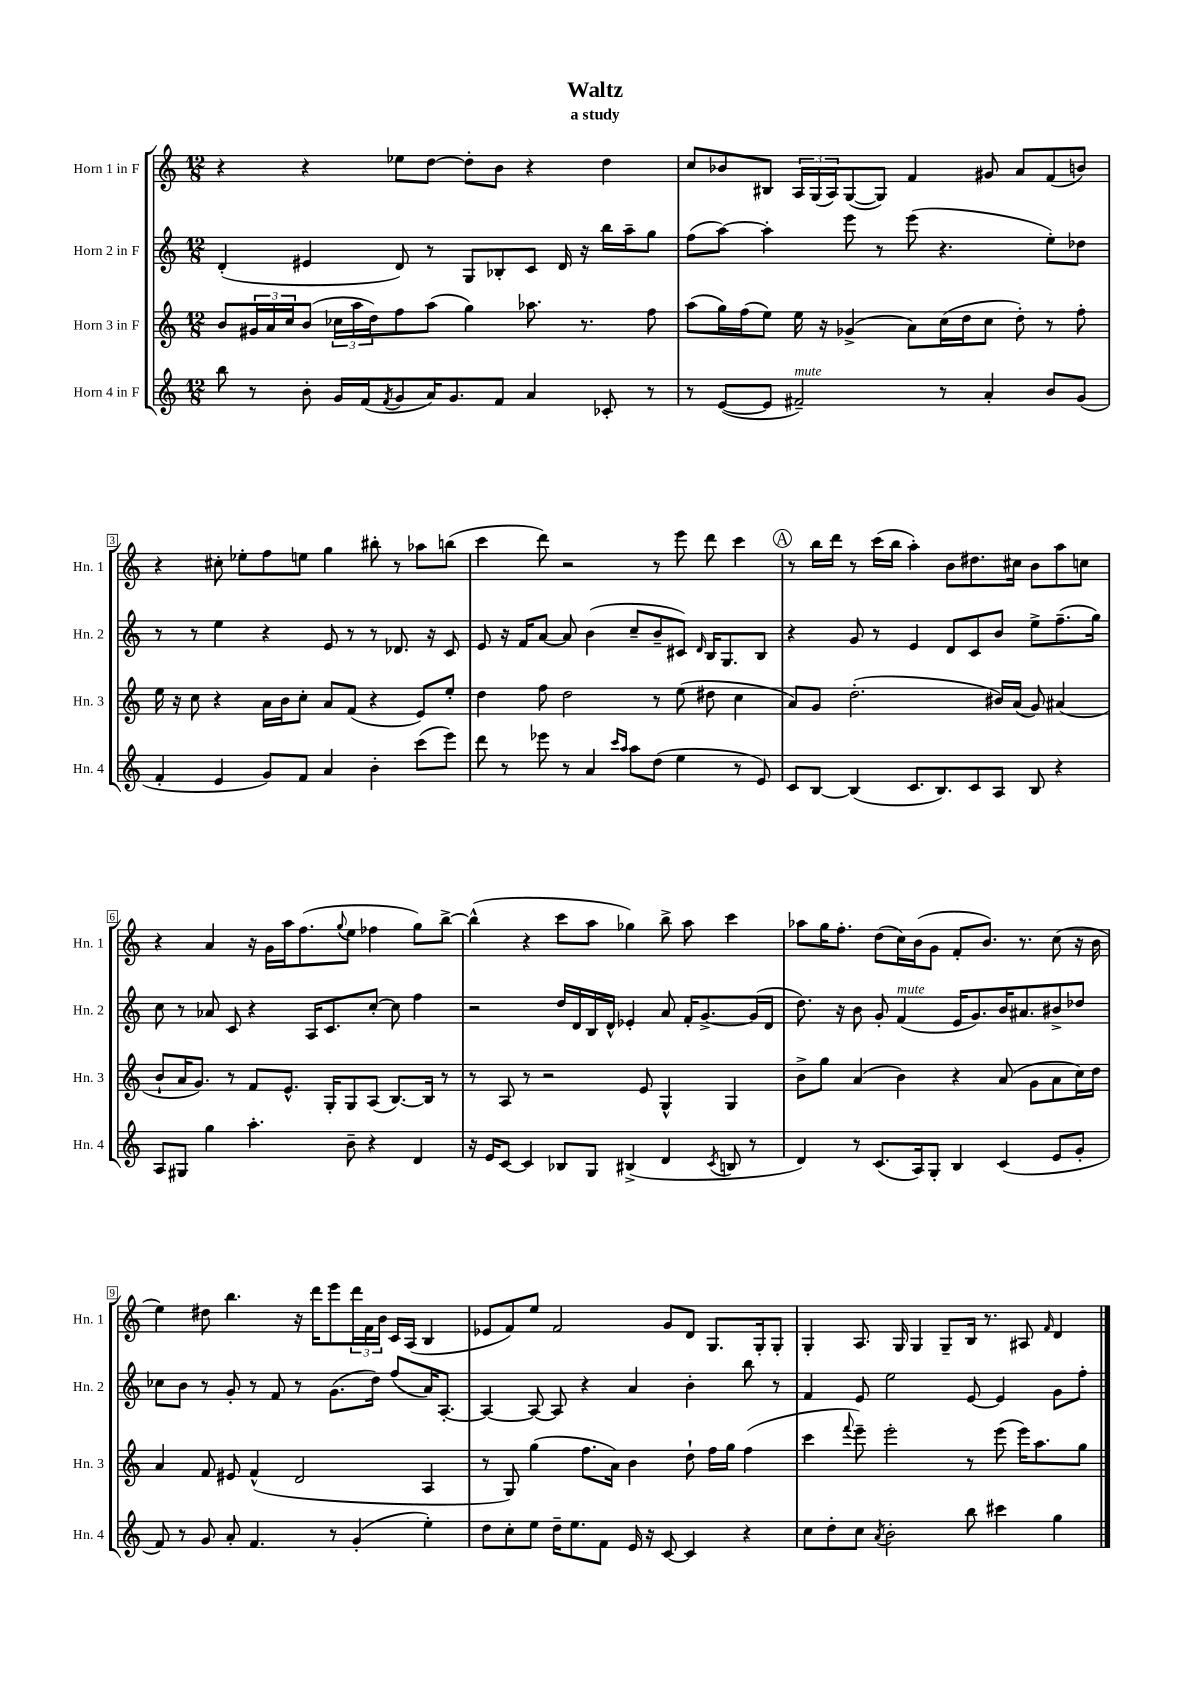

**kern	**kern	**kern	**kern
*part4	*part3	*part2	*part1
*staff4	*staff3	*staff2	*staff1
*I"Horn 4 in F	*I"Horn 3 in F	*I"Horn 2 in F	*I"Horn 1 in F
*I'Hn. 4	*I'Hn. 3	*I'Hn. 2	*I'Hn. 1
*clefG2	*clefG2	*clefG2	*clefG2
*k[]	*k[]	*k[]	*k[]
*M12/8	*M12/8	*M12/8	*M12/8
=1	=1	=1	=1
8bb\	8b/L	(4d'/	4r
8r	24g#X/L	.	.
.	24a/	.	.
.	24cc/J	.	.
8b'\	(8b/J	4e#X/	4r
16g/LL	24cc-X\LL	.	.
.	24aa\	.	.
(16f/J	.	.	.
.	24dd\J)	.	.
8qf/	.	.	.
8g/	8ff\	8d/)	8ee-X\L
16a/K)	(8aa\J	8r	[8dd\J
8.g/	.	.	.
.	4gg\)	8G/L	8dd'\L]
8f/J	.	8B-X'/	8b\J
4a/	8.aa-X\	8c/J	4r
.	.	16d/	.
.	8.r	16r	.
8c-X'/	.	16bb\LL	4dd\
.	.	16aa~\J	.
8r	8ff\	8gg\J	.
=2	=2	=2	=2
8r	(8aa\L	(8ff\L	8cc/L
([8e/L	16gg\L)	[8aa\J)	8b-X/
.	(16ff\J	.	.
8e/J]	8ee\J)	4aa'\]	8B#X/J
!LO:TX:a:i:t=mute	!	!	!
2f#X~/)	16ee\	.	24A/LL
.	.	.	(24G/
.	16r	.	.
.	.	.	24A/J)
.	(4g-X^/	8eee\	([8G/
.	.	8r	8G/J])
.	8a\L)	(8eee\	4f/
8r	(16cc\L	4.r	.
.	16dd\J	.	.
4a'/	8cc\J	.	8g#X/
.	8dd'\)	.	8a/L
8b/L	8r	8ee'\L)	(8f/
(8g/J	8ff'\	8dd-X\J	8bn/J)
!!LO:LB:g=z
=3	=3	=3	=3
4f'/	16ee\	8r	4r
.	16r	.	.
.	8cc\	8r	.
4e/	4r	4ee\	8cc#X'\
.	.	.	8ee-X'\L
8g/L)	16a\LL	4r	8ff\
.	16b\J	.	.
8f/J	8cc'\J	.	8een\J
4a/	8a/L	8e/	4gg\
.	(8f/J	8r	.
4b'\	4r	8r	8bb#X'\
.	.	8.d-X/	8r
(8ccc\L	8e/L)	.	8aa-X\L
.	.	16r	.
8eee\J)	8ee'/J	8c/	(8bbn\J
=4	=4	=4	=4
8ddd\	4dd\	8e/	4ccc\
8r	.	16r	.
.	.	16f/KL	.
8eee-X\	8ff\	[8a/J	8ddd\)
8r	2dd\	8a/]	2r
4a/	.	(4b\	.
16qqccc/LL	.	.	.
16qqaa/JJ	.	.	.
8aa\L	.	8cc~/L	.
(8dd\J	8r	8b~/	8r
4ee\	(8ee\	8c#X/J)	8eee\
.	.	16qqd/	.
.	8dd#X\	16B/KL	8ddd\
.	.	8.G/	.
8r	4cc\	.	4ccc\
8e/)	.	8B/J	.
!!LO:REH:place=s1:t=A
=5	=5	=5	=5
8c/L	8a/L)	4r	8r
[8B/J	8g/J	.	16bb\LL
.	.	.	16ddd\JJ
(4B/]	(2.dd'\	8g/	8r
.	.	8r	(16ccc\LL
.	.	.	16bb\JJ
8.c/L	.	4e/	4aa'\)
8.B/)	.	.	.
.	.	8d/L	8b\L
8c/	.	8c/	8.dd#X\
8A/J	16b#X/LL)	8b/J	.
.	(16a/JJ	.	16cc#X\Jk
8B/	8g/)	8ee^\L	8b\L
4r	(4a#X/	(8.ff~\	8aa\
.	.	.	8ccn\J
.	.	16gg\Jk)	.
!!LO:LB:g=z
=6	=6	=6	=6
8A/L	8b`/L	8cc\	4r
8G#X/J	16a/K	8r	.
.	8.g/J)	.	.
4gg\	.	8a-X/	4a/
.	8r	8c/	.
4.aa'\	8f/L	4r	16r
.	.	.	16g\LL
.	8.e^^/J	.	16aa\J
.	.	.	(8.ff\
.	.	16A/KL	.
.	16G'/KL	8.c/	.
.	.	.	8qqgg/
8b~\	8G/	.	8ee\J
4r	(8A/J	[8cc'/J	4ff-X\
.	[8.B/L)	8cc\]	.
4d/	.	4ff\	8gg\L)
.	16B/Jk]	.	.
.	8r	.	[8bb^\J
=7	=7	=7	=7
16r	8r	2r	(4bb^^\]
16e/KL	.	.	.
[8c/J	8A/	.	.
4c/]	8r	.	4r
.	2r	.	.
8B-X/L	.	16dd/LL	8ccc\L
.	.	16d/	.
8G/J	.	16B/	8aa\J
.	.	16d^^/JJ	.
(4B#X^/	.	4e-X'/	4gg-X\)
.	8e/	.	.
4d/	4G^^/	8a/	8bb^\
.	.	16f'/KL	8aa\
.	.	[8.g^/	.
8qc/	.	.	.
8Bn/	4G/	.	4ccc\
8r	.	(16g/L]	.
.	.	16d/JJ	.
=8	=8	=8	=8
4d/)	8b^\L	8.dd\)	8aa-X\L
.	8gg\J	.	16gg\K
.	.	16r	8.ff'\J
8r	(4a/	8b\	.
(8.c/L	.	8g'/	(8dd\L
!	!	!LO:TX:a:i:t=mute	!
.	4b\)	(4f/	16cc\L)
16A/k)	.	.	(16b\J
8G'/J	.	.	8g\J
4B/	4r	16e/KL	8f'/L
.	.	8.g/)	.
.	.	.	8.b/J)
(4c/	(8a/	16b/K	.
.	.	8.a#X/	8.r
.	8g\L	.	.
8e/L	8a\	8b#X^/	(8cc\
8g'/J	16cc\L)	8dd-X/J	16r
.	16dd\JJ	.	16b\
!!LO:LB:g=z
=9	=9	=9	=9
8f/)	4a/	8cc-X\L	4ee\)
8r	.	8b\J	.
8g/	8f/	8r	8dd#X\
8a'/	8e#X/	8g'/	4.bb\
4.f/	(4f^^/	8r	.
.	.	8f/	.
.	2d/	8r	16r
.	.	.	16ddd\KL
8r	.	(8.g\L	8eee\
(4g'/	.	.	24ddd\L
.	.	.	24f\
.	.	16dd\Jk)	.
.	.	.	24b\JJ
.	.	(8ff/L	16c/LL
.	.	.	(16A/JJ
4ee'\)	4A/	16a/K)	4B/
.	.	[8.A'/J	.
=10	=10	=10	=10
8dd\L	8r	4A/_	8e-X/L
8cc'\	8G/)	.	8f/)
8ee\J	(4gg\	8A/_	8ee/J
16dd~\KL	.	8A/]	2f/
8.ee\	.	.	.
.	8.ff\L	4r	.
8f\J	.	.	.
.	16a\Jk)	.	.
16e/	4b\	4a/	.
16r	.	.	.
[8c/	.	.	8g/L
4c/]	8dd`\	4b'\	8d/J
.	16ff\LL	.	8.G/L
.	16gg\JJ	.	.
4r	(4ff\	8bb\	.
.	.	.	16G'/k
.	.	8r	8G'/J
=11	=11	=11	=11
8cc\L	4ccc\	4f/	4G'/
8dd'\	.	.	.
.	8qqfff/	.	.
8cc\J	8eee~\)	8e/	8.A/
8qa/	.	.	.
2b'\	2eee'\	2ee\	.
.	.	.	16G/
.	.	.	4G/
.	.	.	8G~/L
8bb\	8r	[8e/	16B/Jk
.	.	.	8.r
4ccc#X\	(8eee\	4e/]	.
.	16eee\KL)	.	8A#X/
.	8.aa\	.	.
.	.	.	16qqf/
4gg\	.	8g\L	4d/
.	8gg\J	8ff'\J	.
==	==	==	==
*-	*-	*-	*-
